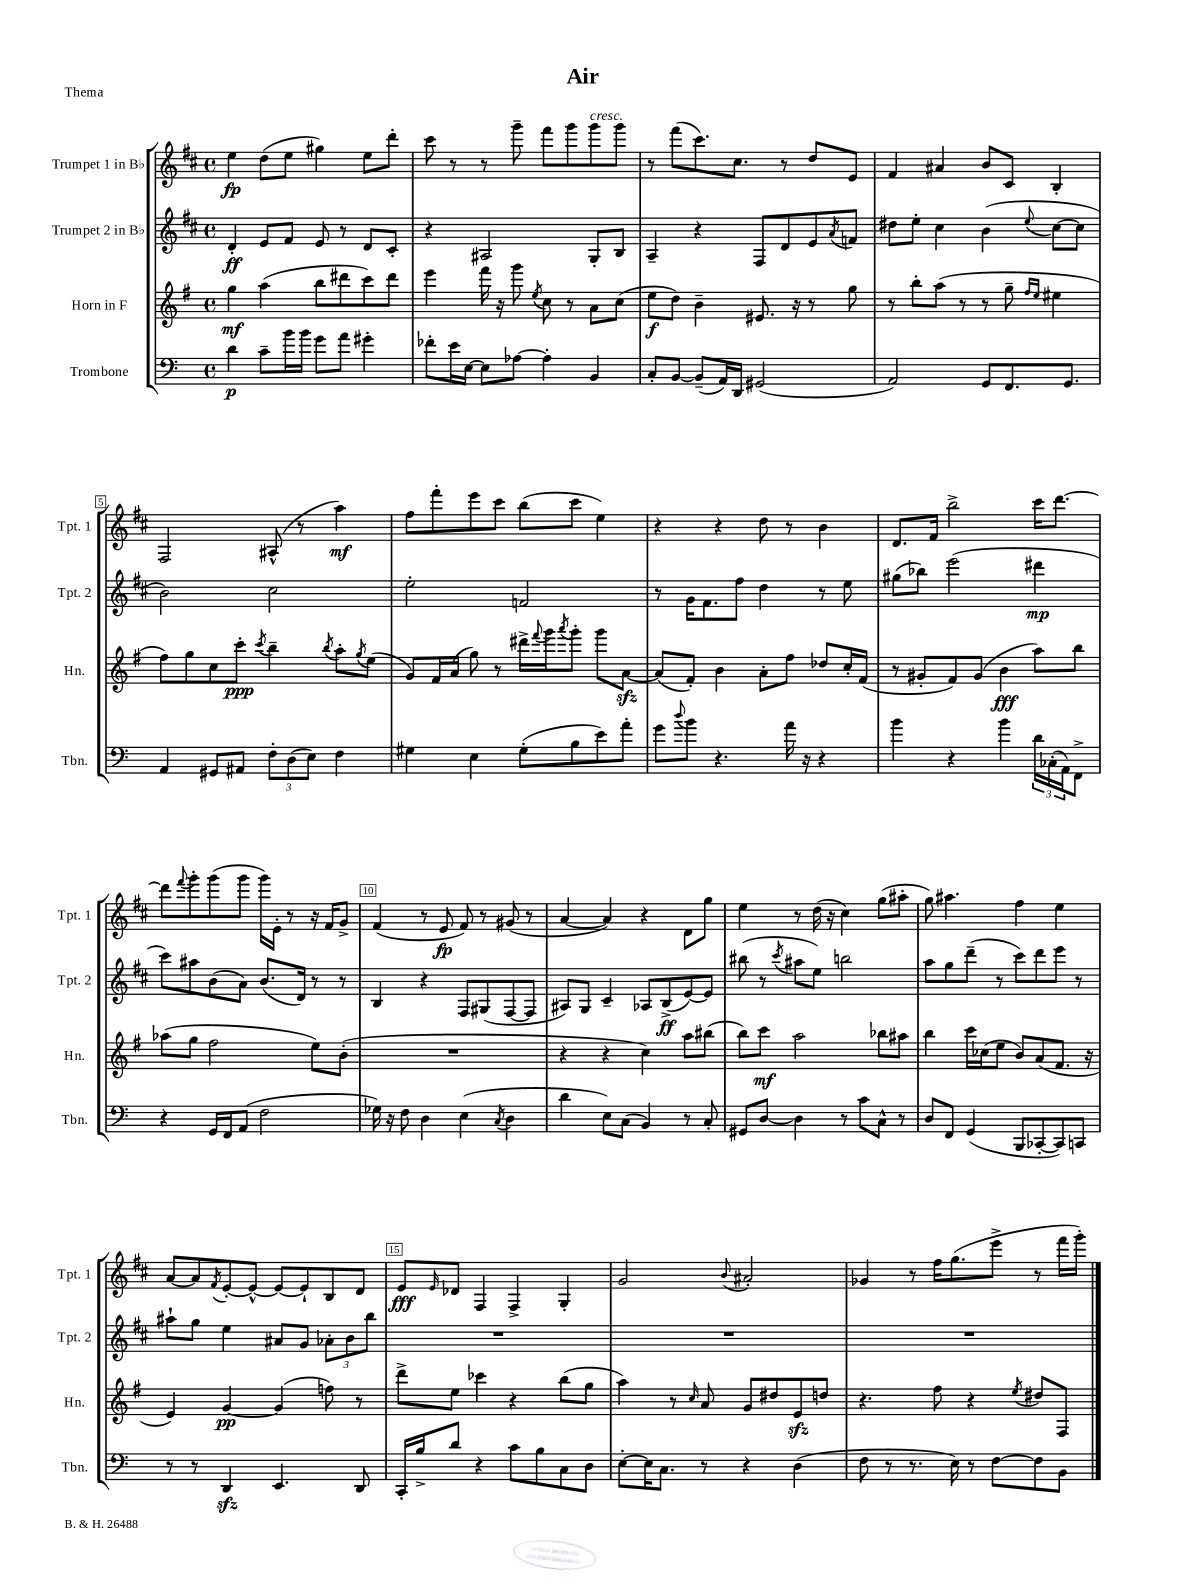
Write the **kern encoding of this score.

**kern	**dynam	**kern	**dynam	**kern	**dynam	**kern	**dynam
*part4	*part4	*part3	*part3	*part2	*part2	*part1	*part1
*staff4	*staff4	*staff3	*staff3	*staff2	*staff2	*staff1	*staff1
*I"Trombone	*	*I"Horn in F	*	*I"Trumpet 2 in B♭	*	*I"Trumpet 1 in B♭	*
*I'Tbn.	*	*I'Hn.	*	*I'Tpt. 2	*	*I'Tpt. 1	*
*clefF4	*	*clefG2	*	*clefG2	*	*clefG2	*
*k[]	*	*k[f#]	*	*k[f#c#]	*	*k[f#c#]	*
*M4/4	*	*M4/4	*	*M4/4	*	*M4/4	*
*met(c)	*	*met(c)	*	*met(c)	*	*met(c)	*
=1	=1	=1	=1	=1	=1	=1	=1
4d\	p	4gg\	mf	4d'/	ff	4ee\	fp
8c~\L	.	(4aa\	.	8e/L	.	(8dd\L	.
16b\L	.	.	.	8f#/J	.	8ee\J	.
16b\JJ	.	.	.	.	.	.	.
8g\L	.	8bb\L	.	8e/	.	4gg#X\)	.
8a\J	.	8ddd#X\	.	8r	.	.	.
4g#X'\	.	8ccc\)	.	8d/L	.	8ee\L	.
.	.	8ddd#\J	.	8c#'/J	.	8ddd'\J	.
=2	=2	=2	=2	=2	=2	=2	=2
8f-X'\L	.	4eee\	.	4r	.	8ccc#\	.
16e\L	.	.	.	.	.	8r	.
[16E\JJ	.	.	.	.	.	.	.
8E\L]	.	16fff#\	.	2A#X/	.	8r	.
.	.	16r	.	.	.	.	.
[8A-X\J	.	8ggg\	.	.	.	8ggg~\	.
.	.	8qee/	.	.	.	.	.
4A-'\]	.	8cc\	.	.	.	8fff#\L	.
.	.	8r	.	.	.	8ggg\	.
!	!	!	!	!	!	!LO:TX:a:i:t=cresc.	!
4BB/	.	8a\L	.	8G'/L	.	8ggg\	.
.	.	(8cc\J	.	8B/J	.	8ggg\J	.
=3	=3	=3	=3	=3	=3	=3	=3
8C'/L	.	8ee\L	f	4A~/	.	8r	.
[8BB/J	.	8dd\J)	.	.	.	(8fff#\L	.
(8BB~/L]	.	4b~\	.	4r	.	8.ccc#\)	.
16AA/L)	.	.	.	.	.	.	.
16DD/JJ	.	.	.	.	.	8.cc#\J	.
(2GG#X/	.	8.e#X/	.	8F#/L	.	.	.
.	.	.	.	8d/	.	8r	.
.	.	16r	.	.	.	.	.
.	.	8r	.	8e/	.	8dd/L	.
.	.	.	.	8qa/	.	.	.
.	.	8gg\	.	8fn/J	.	8e/J	.
=4	=4	=4	=4	=4	=4	=4	=4
2AA/)	.	8r	.	8dd#X\L	.	4f#/	.
.	.	8bb'\L	.	8ee'\J	.	.	.
.	.	(8aa\J	.	4cc#\	.	4a#X/	.
.	.	8r	.	.	.	.	.
8GG/L	.	8r	.	(4b\	.	8b/L	.
8.FF/	.	8gg~\	.	.	.	8c#/J	.
.	.	16qqff#/LL	.	.	.	.	.
.	.	16qqee/JJ	.	8qqee/	.	.	.
.	.	4ee#X\	.	[8cc#\L	.	4B'/	.
8.GG/J	.	.	.	.	.	.	.
.	.	.	.	8cc#\J]	.	.	.
!!LO:LB:g=z
=5	=5	=5	=5	=5	=5	=5	=5
4AA/	.	8ff#\L)	.	2b\)	.	2F#/	.
.	.	8gg\	.	.	.	.	.
8GG#X/L	.	8cc\	.	.	.	.	.
8AA#X/J	.	8ccc'\J	ppp	.	.	.	.
.	.	8qccc/	.	.	.	.	.
12F'\L	.	4bb~\	.	2cc#\	.	(8A#X^^/	.
(12D\	.	.	.	.	.	.	.
.	.	.	.	.	.	8r	.
12E\J)	.	.	.	.	.	.	.
.	.	8qbb/	.	.	.	.	.
4F\	.	8aa'\L	.	.	.	4aa\)	mf
.	.	8qgg/	.	.	.	.	.
.	.	(8ee\J	.	.	.	.	.
=6	=6	=6	=6	=6	=6	=6	=6
4G#X\	.	8g/L)	.	2ee'\	.	8ff#\L	.
.	.	16f#/L	.	.	.	8fff#'\	.
.	.	(16a/JJ	.	.	.	.	.
4E\	.	8gg\)	.	.	.	8eee\	.
.	.	8r	.	.	.	8ccc#\J	.
(8G#'\L	.	16ddd#X^\LL	.	2fn/	.	(8bb\L	.
.	.	8qqfff#/	.	.	.	.	.
.	.	16ggg\J	.	.	.	.	.
.	.	8qaaa/	.	.	.	.	.
8B\	.	8ggg'\J	.	.	.	8ccc#\J	.
8e\)	.	8ggg\L	.	.	.	4ee\)	.
8a'\J	.	[8azz\J	.	.	.	.	.
=7	=7	=7	=7	=7	=7	=7	=7
8g\L	.	(8a/L]	.	8r	.	4r	.
8qqdd/	.	.	.	.	.	.	.
8b\J	.	8f#'/J)	.	16g\KL	.	.	.
.	.	.	.	8.f#\	.	.	.
4.r	.	4b\	.	.	.	4r	.
.	.	.	.	8ff#\J	.	.	.
.	.	8a'\L	.	4dd\	.	8dd\	.
16a\	.	8ff#\J	.	.	.	8r	.
16r	.	.	.	.	.	.	.
4r	.	8dd-X/L	.	8r	.	4b\	.
.	.	16cc'/L	.	8ee\	.	.	.
.	.	(16f#/JJ	.	.	.	.	.
=8	=8	=8	=8	=8	=8	=8	=8
4b\	.	8r	.	(8gg#X\L	.	8.d/L	.
.	.	8g#X'/L	.	8bb-X\J)	.	.	.
.	.	.	.	.	.	16f#/Jk	.
4r	.	8f#/)	.	(2eee\	.	2bb^\	.
.	.	(8g#/J	.	.	.	.	.
4b\	.	4b\	fff	.	.	.	.
24d\LL	.	8aa\L)	.	4ddd#X\	mp	16ccc#\KL	.
(24C-X'\	.	.	.	.	.	.	.
.	.	.	.	.	.	[8.ddd\J	.
24AA\J)	.	.	.	.	.	.	.
8FF^\J	.	8bb\J	.	.	.	.	.
!!LO:LB:g=z
=9	=9	=9	=9	=9	=9	=9	=9
4r	.	(8aa-X\L	.	8ccc#\L)	.	8ddd\L]	.
.	.	.	.	.	.	8qqfff#/	.
.	.	8gg\J	.	8aa#X\	.	8ggg'\	.
16GG/LL	.	2ff#\	.	(8b\	.	(8ggg\	.
16FF/J	.	.	.	.	.	.	.
(8AA/J	.	.	.	8a\J)	.	8ggg\J	.
2F\	.	.	.	(8.b/L	.	16ggg\LL)	.
.	.	.	.	.	.	16e'\JJ	.
.	.	.	.	.	.	8r	.
.	.	.	.	16d/Jk)	.	.	.
.	.	8ee\L)	.	8r	.	16r	.
.	.	.	.	.	.	16f#/KL	.
.	.	(8b'\J	.	8r	.	8g^/J	.
=10	=10	=10	=10	=10	=10	=10	=10
16G-X\)	.	1r	.	4B/	.	(4f#/	.
16r	.	.	.	.	.	.	.
8F\	.	.	.	.	.	.	.
4D\	.	.	.	4r	.	8r	.
.	.	.	.	.	.	8e/	fp
(4E\	.	.	.	8F#/L	.	8f#/)	.
.	.	.	.	(8G#X/	.	8r	.
8qC/	.	.	.	.	.	.	.
4D\	.	.	.	[8F#/	.	(8g#X/	.
.	.	.	.	8F#/J]	.	8r	.
=11	=11	=11	=11	=11	=11	=11	=11
4d\	.	4r	.	8A#X/L)	.	[4a/	.
.	.	.	.	8G/J	.	.	.
8E\L)	.	4r	.	4c#~/	.	4a/])	.
(8C\J	.	.	.	.	.	.	.
4BB/)	.	4cc\)	.	8A-X/L	.	4r	.
.	.	.	.	(8B^/	ff	.	.
8r	.	8aa\L	.	[8e/)	.	8d\L	.
8C'/	.	(8bb#X\J	.	8e/J]	.	8gg\J	.
=12	=12	=12	=12	=12	=12	=12	=12
8GG#X/L	.	8bb\L)	.	(8bb#X\	.	4ee\	.
[8D/J	.	8ccc\J	mf	8r	.	.	.
.	.	.	.	8qccc#/	.	.	.
4D\]	.	2aa\	.	8aa#X\L	.	8r	.
.	.	.	.	8ee\J)	.	(16dd\	.
.	.	.	.	.	.	16r	.
8r	.	.	.	2bbn\	.	4cc#\)	.
8c\L	.	.	.	.	.	.	.
8C^^\J	.	8bb-X\L	.	.	.	(8gg\L	.
8r	.	8aa#X\J	.	.	.	8aa#X'\J	.
=13	=13	=13	=13	=13	=13	=13	=13
8D/L	.	4bb\	.	8aa\L	.	8gg\)	.
8FF/J	.	.	.	8gg\	.	4.aa#X\	.
(4GG/	.	16ccc\LL	.	(8ddd~\J	.	.	.
.	.	(16cc-X\J	.	.	.	.	.
.	.	8ee\J	.	8r	.	.	.
8BBB/L	.	8b/L)	.	8ccc#\L)	.	4ff#\	.
[8CC-X'/	.	(8a/	.	8ddd\	.	.	.
8CC-/])	.	8.f#/J	.	8eee\J	.	4ee\	.
8CCn/J	.	.	.	8r	.	.	.
.	.	16r	.	.	.	.	.
!!LO:LB:g=z
=14	=14	=14	=14	=14	=14	=14	=14
8r	.	4e/)	.	8aa#X`\L	.	[8a/L	.
8r	.	.	.	8gg\J	.	8a/]	.
.	.	.	.	.	.	8qf#/	.
4DDzz/	.	[4g/	pp	4ee\	.	[8e'/	.
.	.	.	.	.	.	8e^^/J_	.
4.EE/	.	(4g/]	.	8a#X/L	.	8e/L_	.
.	.	.	.	8g/J	.	8e`/]	.
.	.	8ffn\)	.	12a-X'\L	.	8B/	.
.	.	.	.	12b\	.	.	.
8DD/	.	8r	.	.	.	8d/J	.
.	.	.	.	12bb\J	.	.	.
=15	=15	=15	=15	=15	=15	=15	=15
16CC'/LL	.	8ddd^\L	.	1r	.	8e/L	fff
16B^/J	.	.	.	.	.	.	.
.	.	.	.	.	.	16qqe/	.
8d/J	.	8ee\J	.	.	.	8d-X/J	.
4r	.	4ccc-X\	.	.	.	4F#/	.
8c\L	.	4r	.	.	.	4F#^/	.
8B\	.	.	.	.	.	.	.
8C\	.	(8bb\L	.	.	.	4G'/	.
8D\J	.	8gg\J	.	.	.	.	.
=16	=16	=16	=16	=16	=16	=16	=16
[8E'\L	.	4aa\)	.	1r	.	2g/	.
16E\K]	.	.	.	.	.	.	.
8.C\J	.	.	.	.	.	.	.
.	.	8r	.	.	.	.	.
.	.	16qqcc/	.	.	.	.	.
8r	.	8a/	.	.	.	.	.
.	.	.	.	.	.	8qqb/	.
4r	.	8g/L	.	.	.	2a#X'/	.
.	.	8dd#X/	.	.	.	.	.
(4D\	.	8ezz/	.	.	.	.	.
.	.	8ddn/J	.	.	.	.	.
=17	=17	=17	=17	=17	=17	=17	=17
8F\	.	4.r	.	1r	.	4g-X/	.
8r	.	.	.	.	.	.	.
8.r	.	.	.	.	.	8r	.
.	.	8ff#\	.	.	.	16ff#\KL	.
16E\)	.	.	.	.	.	(8.gg\	.
8r	.	4r	.	.	.	.	.
[8F\L	.	.	.	.	.	8eee^\J	.
.	.	8qee/	.	.	.	.	.
8F\]	.	8dd#X/L	.	.	.	8r	.
8BB\J	.	8F#/J	.	.	.	16fff#\LL	.
.	.	.	.	.	.	16ggg'\JJ)	.
==	==	==	==	==	==	==	==
*-	*-	*-	*-	*-	*-	*-	*-
